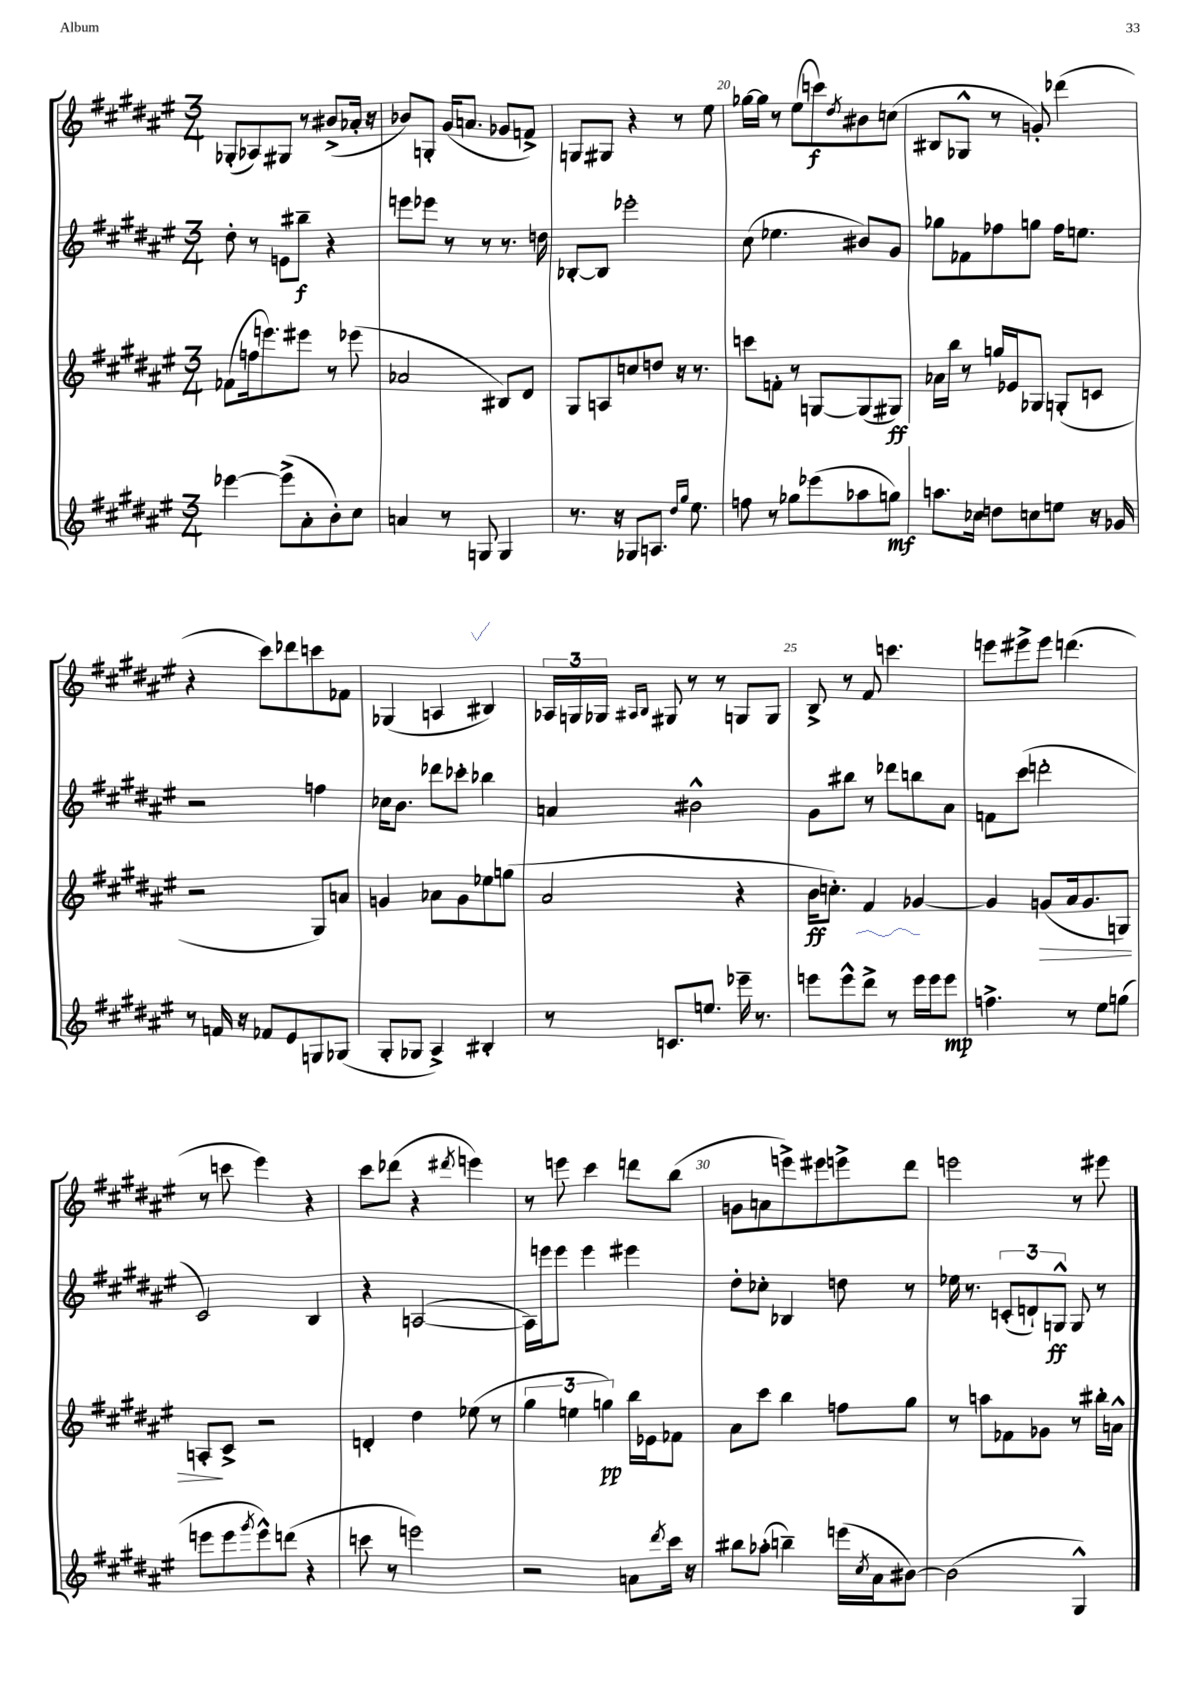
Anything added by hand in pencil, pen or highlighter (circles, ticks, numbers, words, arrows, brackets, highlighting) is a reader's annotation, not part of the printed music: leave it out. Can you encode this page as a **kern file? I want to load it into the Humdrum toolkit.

**kern	**kern	**kern	**kern
*staff4	*staff3	*staff2	*staff1
*clefG2	*clefG2	*clefG2	*clefG2
*k[f#c#g#d#a#e#]	*k[f#c#g#d#a#e#]	*k[f#c#g#d#a#e#]	*k[f#c#g#d#a#e#]
*M3/4	*M3/4	*M3/4	*M3/4
[4eee-	(8f-	8dd#'	(8G-'
.	16ff	8r	8A-)
.	8.eee)	.	.
(8eee-^]	.	8e	8G#
8a#'	8eee#	8bb#~	8r
8b')	8r	4r	(8b#^
8cc#	(8eee-	.	16a-'
.	.	.	16r
=	=	=	=
4a	2a-	8eee	8b-)
.	.	8eee-	8G'
8r	.	8r	(16g#
.	.	.	8.a
8G	.	8r	.
4G	8B#)	8.r	8g-
.	8d#	.	8f^)
.	.	16dd	.
=	=	=	=
8.r	8G#	[8B-'	8G
.	8A	8B-]	8G#
16r	.	.	.
8G-	8cc	2eee-'	4r
8.A	8dd	.	.
.	16r	.	8r
16qqdd#	.	.	.
16qqgg#	.	.	.
8.ee#	8.r	.	.
.	.	.	8ee#
=	=	=	=
8ff	8ccc	(8cc#	[16gg-
.	.	.	16gg-]
8r	8f'	4.ee-	8r
8gg-	8r	.	(8ee#
(8eee-	[8G	.	8ccc)
.	.	.	8qdd#
8aa-	(8G]	8b#)	8b#
8gg)	8G#)	8g#	(8cc
=	=	=	=
8.aa	16a-	8gg-	8B#
.	16bb	.	.
.	8r	8f-	8G-^^
16cc-	.	.	.
8dd	16gg	8ff-	8r
.	16e-	.	.
8cc	8G-	8gg	8g')
8ee	(8G'	16ff-	(4ddd-
.	.	8.ee	.
16r	8c	.	.
16g-	.	.	.
=	=	=	=
8r	2r	2r	4r
16f	.	.	.
16r	.	.	.
8f-	.	.	8ccc#)
8e#	.	.	8ddd-
8G	8G#)	4ff	8ccc
(8G-	8a	.	8f-
=	=	=	=
8G#'	4g	16cc-	(4G-
.	.	8.b	.
8G-	.	.	.
4A#^)	8a-	8ddd-	4A
.	8g	8ccc-'	.
4B#'	8ee-	4bb-	4B#)
.	(8gg	.	.
=	=	=	=
8r	2a#	4a	24A-
.	.	.	24G
.	.	.	24G-
.	.	.	16qqA#
.	.	.	16qqB
8.c	.	.	8G#
.	.	2b#^^	8r
8.ee	.	.	.
.	.	.	8r
16eee-~	4r	.	8G
8.r	.	.	.
.	.	.	8G
=	=	=	=
8eee	16b	8g#	8B^
.	8.cc')	.	.
8eee^^	.	8bb#	8r
8ddd#^	4f#	8r	8f#
8r	.	8ddd-	4.ccc
16eee	[4g-	8bb	.
16eee	.	.	.
8eee	.	8a#	.
=	=	=	=
4.ff^	4g-]	8f	8eee
.	.	(8ccc#	8eee#^
.	(8g	2ddd'	8eee#
8r	16a#	.	(4.ddd
.	8.g	.	.
8ee#	.	.	.
(8gg	8G)	.	.
=	=	=	=
8eee	8A'	2c#)	8r
8eee	8c#^	.	8ccc
8qggg#	.	.	.
8eee^^)	2r	.	4eee#)
(8ddd	.	.	.
4r	.	4B	4r
=	=	=	=
8ccc	4d'	4r	8ccc#
8r	.	.	(8ddd-
2eee)	4dd#	([2A	4r
.	.	.	8qddd#
.	(8ee-	.	4eee)
.	8r	.	.
=	=	=	=
2r	6gg#	16A])	8r
.	.	16eee	.
.	.	8eee	8eee
.	6ee	.	.
.	.	4eee	4ccc#
.	6gg)	.	.
8a	16bb	4eee#	8ddd
.	16e-	.	.
8qddd#	.	.	.
16ccc#	8f-	.	(8bb
16r	.	.	.
=	=	=	=
8bb#	8a#	8dd#'	8g
(8aa-'	8ccc#	8cc-'	8a
4bb~)	4bb	4B-	8eee^)
.	.	.	8eee#
(16eee	8ff	8dd	8eee^
8qcc#	.	.	.
16a#	.	.	.
[8b#)	8gg#	8r	8ddd#
=	=	=	=
(2b#]	8r	16ee-	2eee
.	.	8.r	.
.	8aa	.	.
.	8f-	(12c'	.
.	.	12d`)	.
.	8g-	.	.
.	.	12G^^	.
4G#^^)	8r	8G	8r
.	16bb#'	8r	8eee#
.	16a^^	.	.
==	==	==	==
*-	*-	*-	*-
